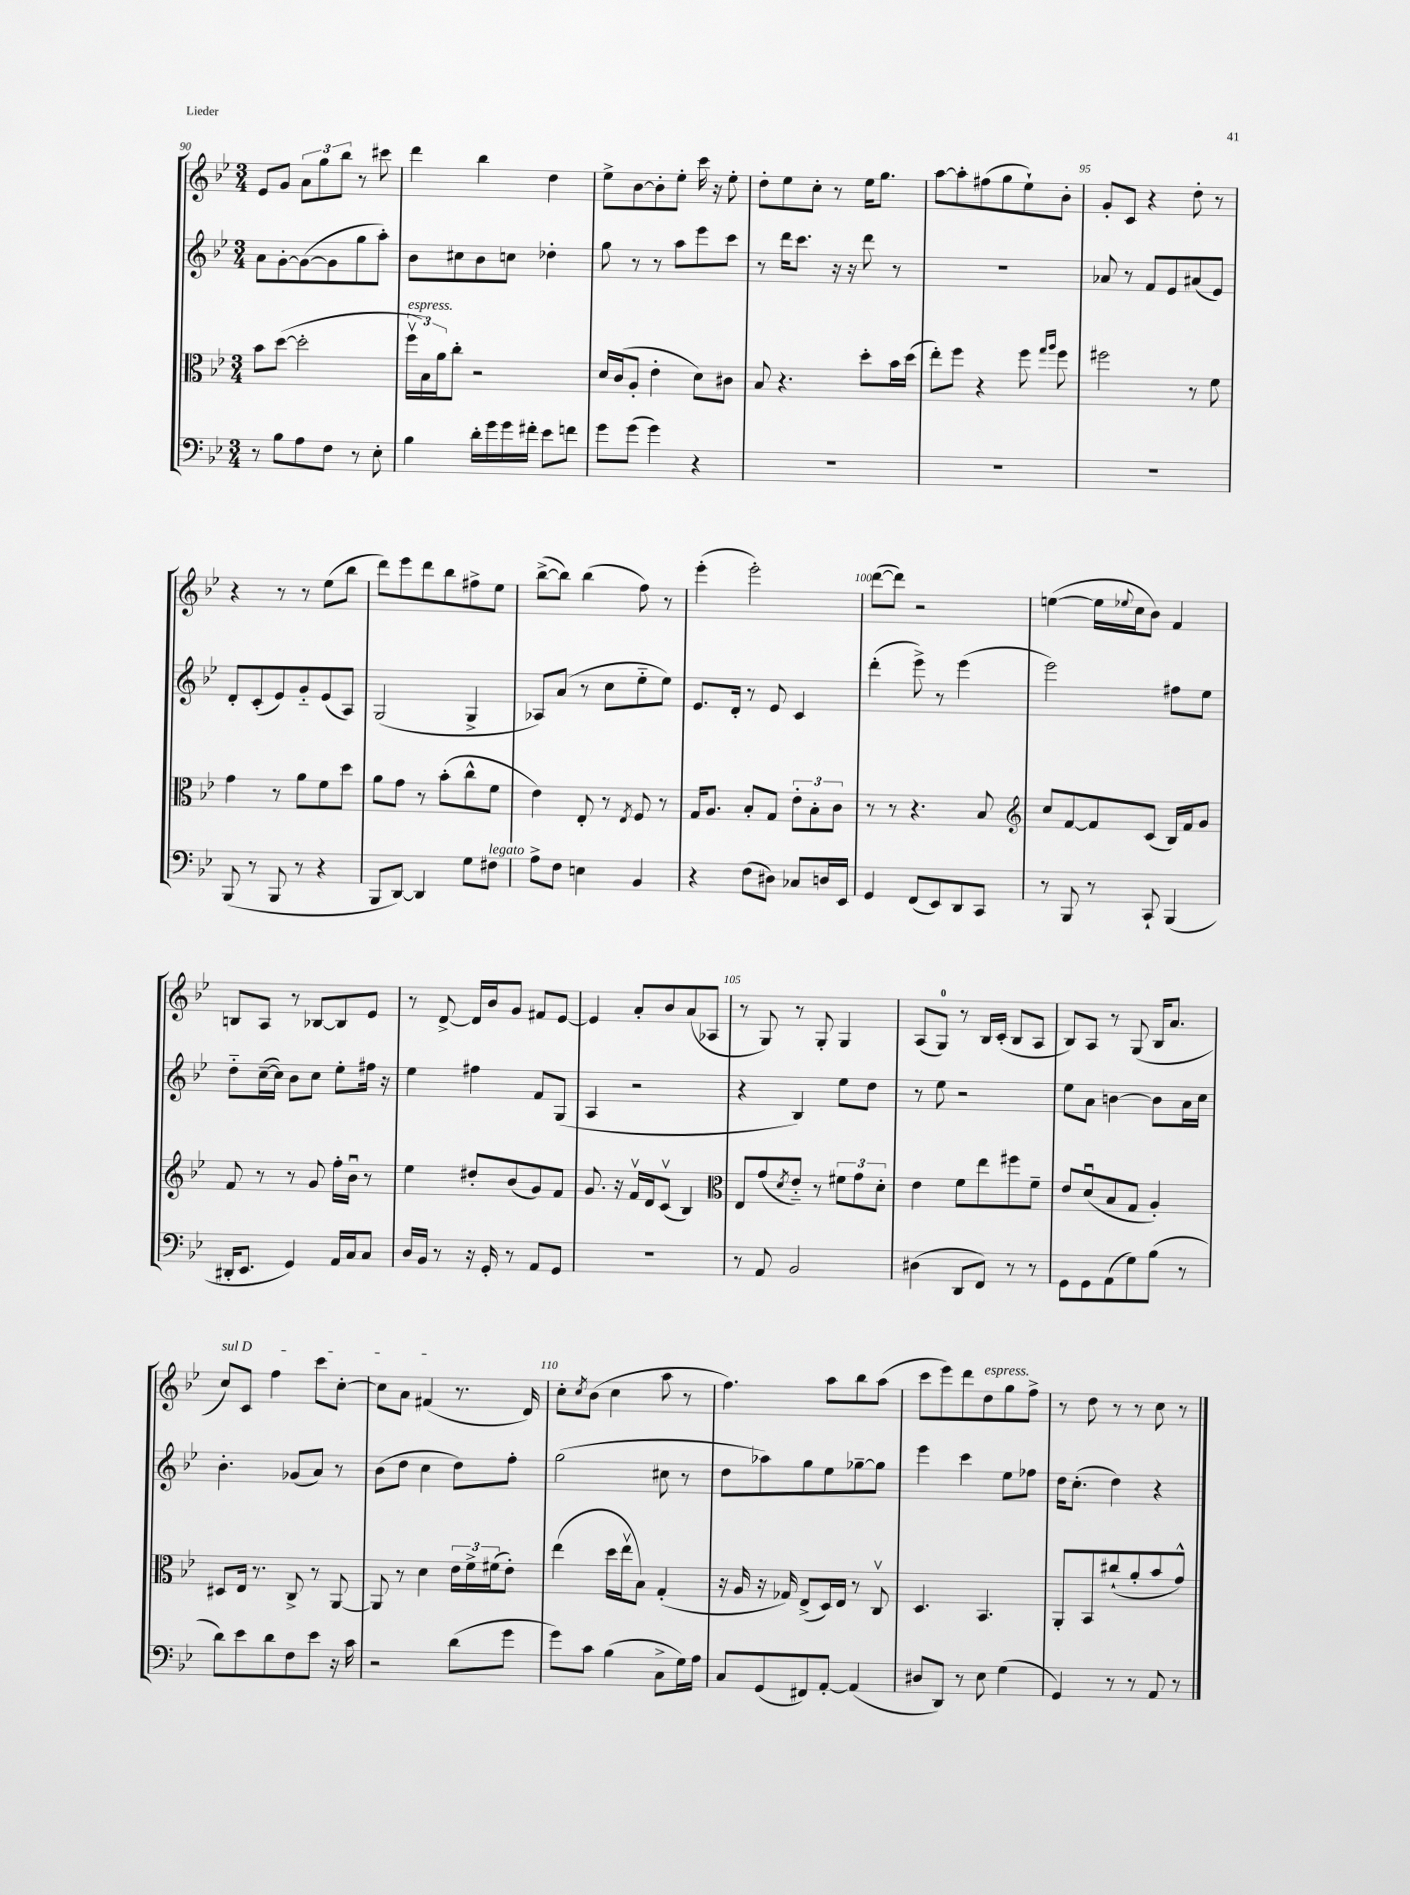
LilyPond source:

<<
\new StaffGroup <<
\new Staff = "s0" {
    \clef treble \key bes \major \numericTimeSignature \time 3/4
    ees'8 g'8 \tuplet 3/2 { a'8 g''8 bes''8 } r8 cis'''8 |
    d'''4 bes''4 d''4 |
    ees''8-> bes'8~ bes'8-. ees''8-. c'''16 r16 ees''8-. |
    d''8-. ees''8 c''8-. r8 ees''16 g''8. |
    a''8~ a''8-. fis''8( g''8 ees''8-!) bes'8-. |
    g'8-. c'8 r4 d''8-. r8 |
    r4 r8 r8 ees''8( bes''8 |
    d'''8) ees'''8 d'''8 bes''8 fis''8-> ees''8 |
    bes''8~->( bes''8) bes''4( f''8) r8 |
    ees'''4-.( ees'''2-.) |
    d'''8~( d'''8) r2 |
    e''4~( e''16 \appoggiatura { ees''8 } c''16 bes'8) f'4 |
    b8 a8 r8 bes8~ bes8 ees'8 |
    r8 d'8~-> d'16 bes'16 g'8 fis'8 ees'8~ |
    ees'4 a'8-. bes'8 a'8( aes8 |
    r8 g8) r8 g8-. g4 |
    a8( g8-0) r8 bes16 c'16-.( bes8 a8 |
    bes8) a8 r8 g8( bes16 a'8. |
    \once \override TextSpanner.bound-details.left.text = \markup { \italic "sul D" } c''8\startTextSpan) c'8 f''4 c'''8 c''8~-. |
    c''8 a'8 fis'4\stopTextSpan( r8. d'16) |
    c''8-. \acciaccatura { c''8 } bes'8( c''4 a''8 r8 |
    f''4.) a''8 bes''8 a''8( |
    c'''8 ees'''8) d'''8 d''8^\markup { \italic "espress." } g''8 f''8-> |
    r8 d''8 r8 r8 c''8 r8 \bar "|." |
}
\new Staff = "s1" {
    \clef treble \key bes \major \numericTimeSignature \time 3/4
    a'8 g'8~-. g'8~( g'8 g''8 a''8-.) |
    bes'8 cis''8 bes'8 c''8 des''4-. |
    g''8 r8 r8 a''8 ees'''8 c'''8 |
    r8 d'''16 c'''8. r16 r16 d'''8 r8 |
    R2. |
    aes'8 r8 f'8 ees'8 ais'8( ees'8) |
    d'8-. c'8-.( ees'8) g'8-_ ees'8( a8) |
    g2( g4-> |
    aes8) a'8( r8 c''8 ees''8-_ ees''8) |
    ees'8. d'16-. r8 ees'8 c'4 |
    d'''4-.( ees'''8->) r8 ees'''4( |
    ees'''2) fis''8 ees''8 |
    d''8-_ c''16~--( c''16) bes'8 c''8 ees''8-. fis''16 r16 |
    ees''4 fis''4 f'8 g8( |
    a4 r2 |
    r4 bes4) ees''8 d''8 |
    r8 ees''8 r2 |
    ees''8 a'8 b'4~ b'8 a'16 c''16 |
    bes'4.-. ges'8( a'8) r8 |
    bes'8( d''8 c''4 d''8) f''8-. |
    g''2( cis''8 r8 |
    d''8 aes''8) g''8 ees''8 ges''8~-- ges''8 |
    ees'''4 c'''4 ees''8 fes''8 |
    d''16 c''8.-.( d''4) r4 \bar "|." |
}
\new Staff = "s2" {
    \clef alto \key bes \major \numericTimeSignature \time 3/4
    bes'8 d''8~( d''2-. |
    \tuplet 3/2 { f''16\upbow^\markup { \italic "espress." } bes16) a'16 } c''8-. r2 |
    d'16 c'16( a8-. ees'4-. d'8) cis'8 |
    bes8 r4. d''8-. bes'16 d''16( |
    ees''8-.) f''8 r4 f''8 \grace { g''16 a''16 } f''8 |
    fis''2 r8 f'8 |
    g'4 r8 a'8 f'8 d''8 |
    a'8 g'8 r8 bes'8-.( c''8-^ f'8 |
    ees'4) ees8-. r8 \acciaccatura { ees8 } f8 r8 |
    g16 a8. bes8-. g8 \tuplet 3/2 { ees'8-. bes8-. c'8 } |
    r8 r8 r4. bes8 |
    \clef treble c''8 f'8~ f'8 c'8( bes16) f'16 g'8 |
    f'8 r8 r8 g'8 f''16-. bes'16\downbow r8 |
    ees''4 dis''8-. bes'8( g'8) f'8 |
    g'8. r16 f'16\upbow d'16 c'8\upbow( bes4) |
    \clef alto ees8 g'8( \acciaccatura { d'8 } ees'8-_) r8 \tuplet 3/2 { fis'8 g'8 d'8-. } |
    ees'4 f'8 ees''8 fis''8 f'8-- |
    ees'8 d'8\downbow( bes8 g8 a4-.) |
    dis8 ees16 r8. c8-> r8 a,8~ |
    a,8 r8 d'4 \tuplet 3/2 { ees'16 f'16-> fis'16( } ees'8-.) |
    ees''4( d''16 ees''16\upbow bes8) g4-.( |
    r16 a16 r16 ges16) ees8->( d16) ees16 r8 c8\upbow |
    d4. bes,4. |
    a,8-. bes,8 cis''8-!( a'8-. bes'8 g'8-^) \bar "|." |
}
\new Staff = "s3" {
    \clef bass \key bes \major \numericTimeSignature \time 3/4
    r8 bes8 a8 f8 r8 ees8-. |
    bes4 d'16-. g'16 g'16 fis'16-. ees'8 f'8 |
    g'8 g'8( g'4) r4 |
    R2. |
    R2. |
    R2. |
    bes,,8( r8 bes,,8 r8 r4 |
    bes,,8 d,8~) d,4 g8 fis8^\markup { \italic "legato" } |
    a8-> f8 e4 bes,4 |
    r4 f8( dis8) ces8 d16 ees,16 |
    g,4 f,8( ees,8) d,8 c,8 |
    r8 bes,,8 r8 c,8-! bes,,4( |
    dis,16-. ees,8. g,4) a,16 c16 c8 |
    d16 bes,16 r8 r16 g,16-. r8 a,8 g,8 |
    R2. |
    r8 a,8 bes,2 |
    dis4( d,8 f,8) r8 r8 |
    g,8 g,8 a,8( g8) bes8( r8 |
    d'8) ees'8 d'8 f8 ees'8 r16 c'16 |
    r2 d'8( g'8 |
    g'8) c'8 bes4( c8-> g16) a16 |
    c8 g,8( fis,8) a,8~-. a,4( |
    dis8 d,8) r8 ees8 g4( |
    g,4) r8 r8 a,8 r8 \bar "|." |
}
>>
>>
\layout { \context { \Score currentBarNumber = #90 \override BarNumber.break-visibility = ##(#f #t #t) barNumberVisibility = #(every-nth-bar-number-visible 5) } }
